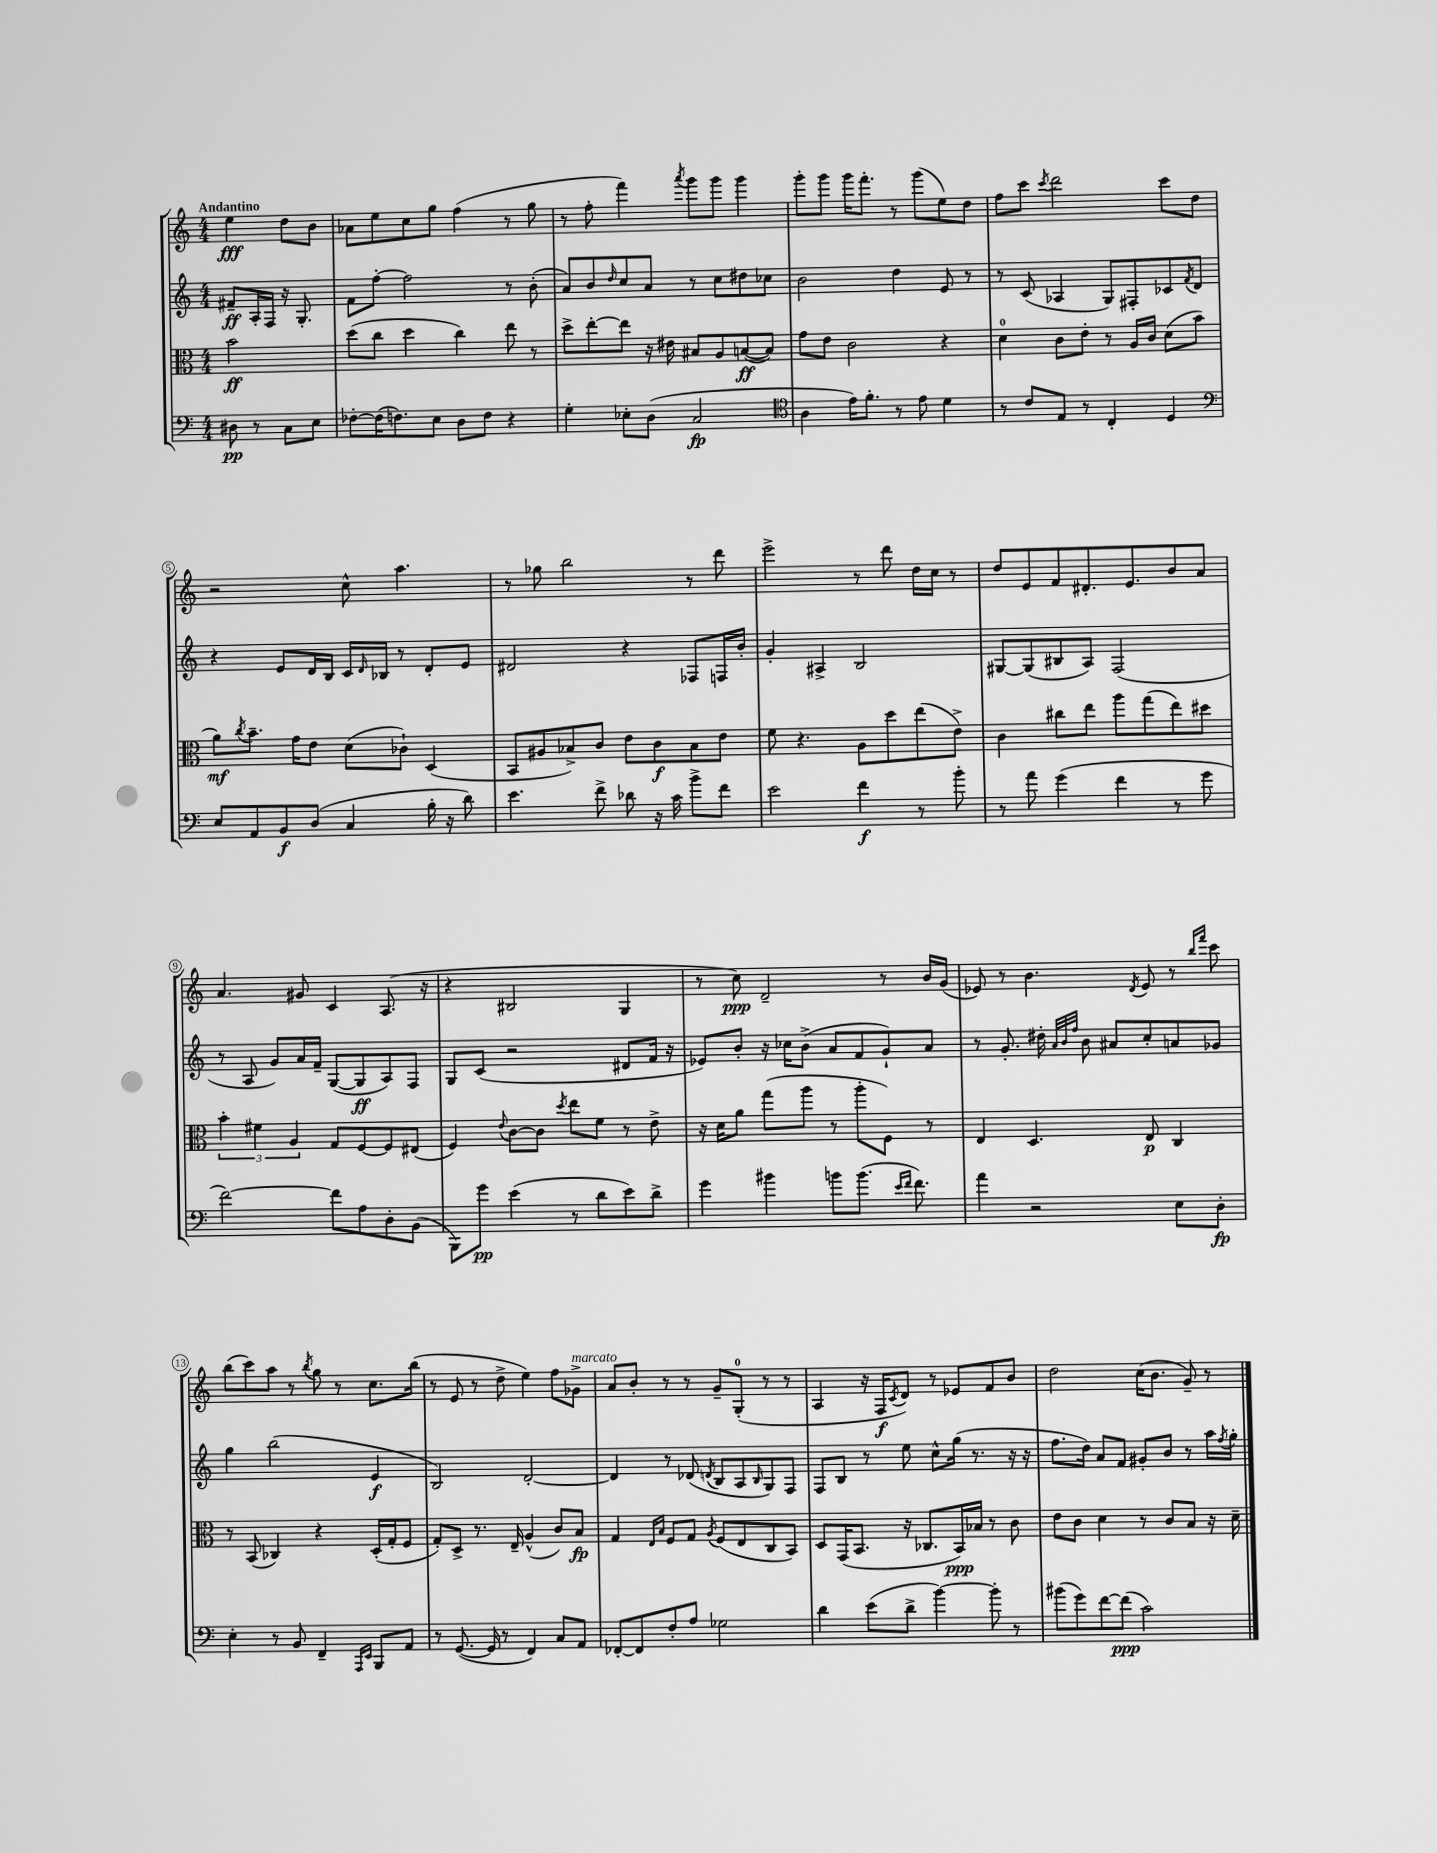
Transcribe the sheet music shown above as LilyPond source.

<<
\new StaffGroup <<
\new Staff = "s0" {
    \clef treble \key c \major \numericTimeSignature \time 4/4 \partial 2 \tempo "Andantino"
    e''4\fff d''8 b'8 |
    aes'8 e''8 c''8 g''8 f''4( r8 g''8 |
    r8 f''8-. f'''4) \acciaccatura { a'''8 } g'''8 g'''8 g'''4 |
    g'''8-. g'''8 g'''16 f'''8.-. r8 g'''8( e''8) d''8 |
    f''8 c'''8 \acciaccatura { c'''8 } d'''2 c'''8 d''8 |
    r2 c''8-^ a''4. |
    r8 ges''8 b''2 r8 d'''8 |
    e'''2-> r8 d'''8 d''16 c''16 r8 |
    d''8 e'8 f'8 dis'8.-. e'8. b'8 a'8 |
    a'4. gis'8 c'4 a8.( r16 |
    r4 bis2 g4 |
    r8 c''8\ppp) d'2-- r8 b'16 g'16( |
    ees'8) r8 b'4. \acciaccatura { d'8 } ees'8 r8 \grace { b''16 f'''16 } c'''8 |
    b''8( c'''8) a''8 r8 \acciaccatura { b''8 } g''8 r8 c''8. b''16( |
    r8 e'8 r8 d''8-> e''4) f''8 ges'8->^\markup { \italic "marcato" } |
    a'8 b'8-. r8 r8 g'8-- g8-0-.( r8 r8 |
    a4 r16 f16\f \acciaccatura { c'8 } d'8) r8 ees'8 f'8 b'8 |
    d''2 c''16( b'8. g'8--) r8 \bar "|." |
}
\new Staff = "s1" {
    \clef treble \key c \major \numericTimeSignature \time 4/4 \partial 2
    fis'8--\ff a16-. f16 r16 g8.-. |
    f'8 f''8~-. f''2 r8 b'8-.( |
    a'8) b'8 \grace { d''16 } c''8 a'8 r8 c''8 dis''8 ces''8 |
    b'2 d''4 e'8 r8 |
    r8 c'8( aes4 g8) fis8-. ces'8 \acciaccatura { f'8 } d'8 |
    r4 e'8 d'16 b16 c'16 \grace { d'16 } bes16 r8 d'8-. e'8 |
    dis'2 r4 fes8 f16 b'16-. |
    g'4-. ais4-> b2 |
    gis8~ gis8( bis8 a8) f2( |
    r8 a8 g'8) a'16 f'16-- g8~( g8\ff a8) f8 |
    g8 c'8( r2 dis'8 f'16 r16 |
    ees'8) b'8-. r16 ces''16 b'8->( a'8 f'8 g'8-!) a'8 |
    r8 g'8.-. dis''16-. \grace { a'32 b'32 f''32 } b'8 ais'8 c''8-. a'8 ges'8 |
    g''4 b''2( e'4\f |
    b2) d'2~-. |
    d'4 r8 des'8( \acciaccatura { d'8 } b8 a8 \grace { b16 } g8) f8 |
    f8 b8 r8 e''8 c''8-^ g''16( r8. r16 r16 |
    f''8. d''16) a'8 f'8 gis'8-. b'8 r8 a''16 \acciaccatura { f''8 } g''16-. \bar "|." |
}
\new Staff = "s2" {
    \clef alto \key c \major \numericTimeSignature \time 4/4 \partial 2
    b'2\ff |
    d''8( c''8 d''4 c''4) e''8 r8 |
    d''8-> e''8~-. e''8 r16 eis'16 bis8 a8 b8~\ff( b8) |
    g'8 e'8 c'2 r4 |
    d'4-0 c'8 e'8-. r8 a16 c'16 d'8( b'8 |
    a'8\mf) \acciaccatura { c''8 } b'8.-- g'16 e'8 d'8( ces'8-!) d4( |
    b,8 ais8 bes8->) c'8 e'8 c'8\f bes8 e'8 |
    f'8 r4. a8 d''8 e''8( e'8->) |
    c'4 cis''8 e''8 a''8 g''8( e''8) dis''8 |
    \tuplet 3/2 { b'4-. fis'4 a4 } g8 f8~ f8 eis8( |
    f4) \appoggiatura { e'8 } c'8~ c'8 \acciaccatura { d''8 } e''8 f'8 r8 e'8-> |
    r16 d'16 a'8 g''8( a''8 r8 a''8-. f8) r8 |
    e4 d4. e8\p c4 |
    r8 b,8( ces4) r4 d16-.( g16-. f8 |
    g8-.) d8-> r8. e16-- a4-^( c'8) b8\fp |
    g4 \grace { e16 b16 } f8 g8 \acciaccatura { a8 } f8( e8 c8 b,8) |
    d8 g,16( b,8. r16 ces8. b,16\ppp) bes16 r8 c'8 |
    e'8 c'8 d'4 r8 c'8 b8 r16 d'16-- \bar "|." |
}
\new Staff = "s3" {
    \clef bass \key c \major \numericTimeSignature \time 4/4 \partial 2
    dis8\pp r8 c8 e8 |
    fes8~-. fes16( f8.) e8 d8 f8 r4 |
    g4-. ees8-. d8( c2\fp |
    \clef tenor a4 e'16) f'8.-. r8 e'8 d'4 |
    r8 c'8 e8 r8 c4-. d4 |
    \clef bass e8 a,8 b,8\f d8( c4 b16-. r16 d'8) |
    e'4. f'8-> des'8 r16 c'16 b'8-> f'8 |
    e'2 f'4\f r8 b'8-. |
    r8 a'8 g'4( f'4 r8 g'8 |
    f'2~) f'8 a8 d8-. b,8( |
    b,,8) g'8\pp e'4( r8 d'8 e'8) d'8-> |
    g'4 bis'4 b'8 b'8.( \grace { e'16 f'16 } f'8.) |
    a'4 r2 e8 d8-.\fp |
    e4-. r8 b,8 f,4-- \grace { a,,16 e,16 } b,,8 a,8 |
    r8 g,8.~( g,16 r8 f,4) c8 a,8 |
    fes,8~-. fes,8 f8-. a8 ges2 |
    d'4 e'8( d'8-> b'4~) b'8-. r8 |
    bis'8( g'8) f'8~ f'8\ppp( c'2) \bar "|." |
}
>>
>>
\layout { \context { \Score \override BarNumber.stencil = #(make-stencil-circler 0.1 0.3 ly:text-interface::print) } }
